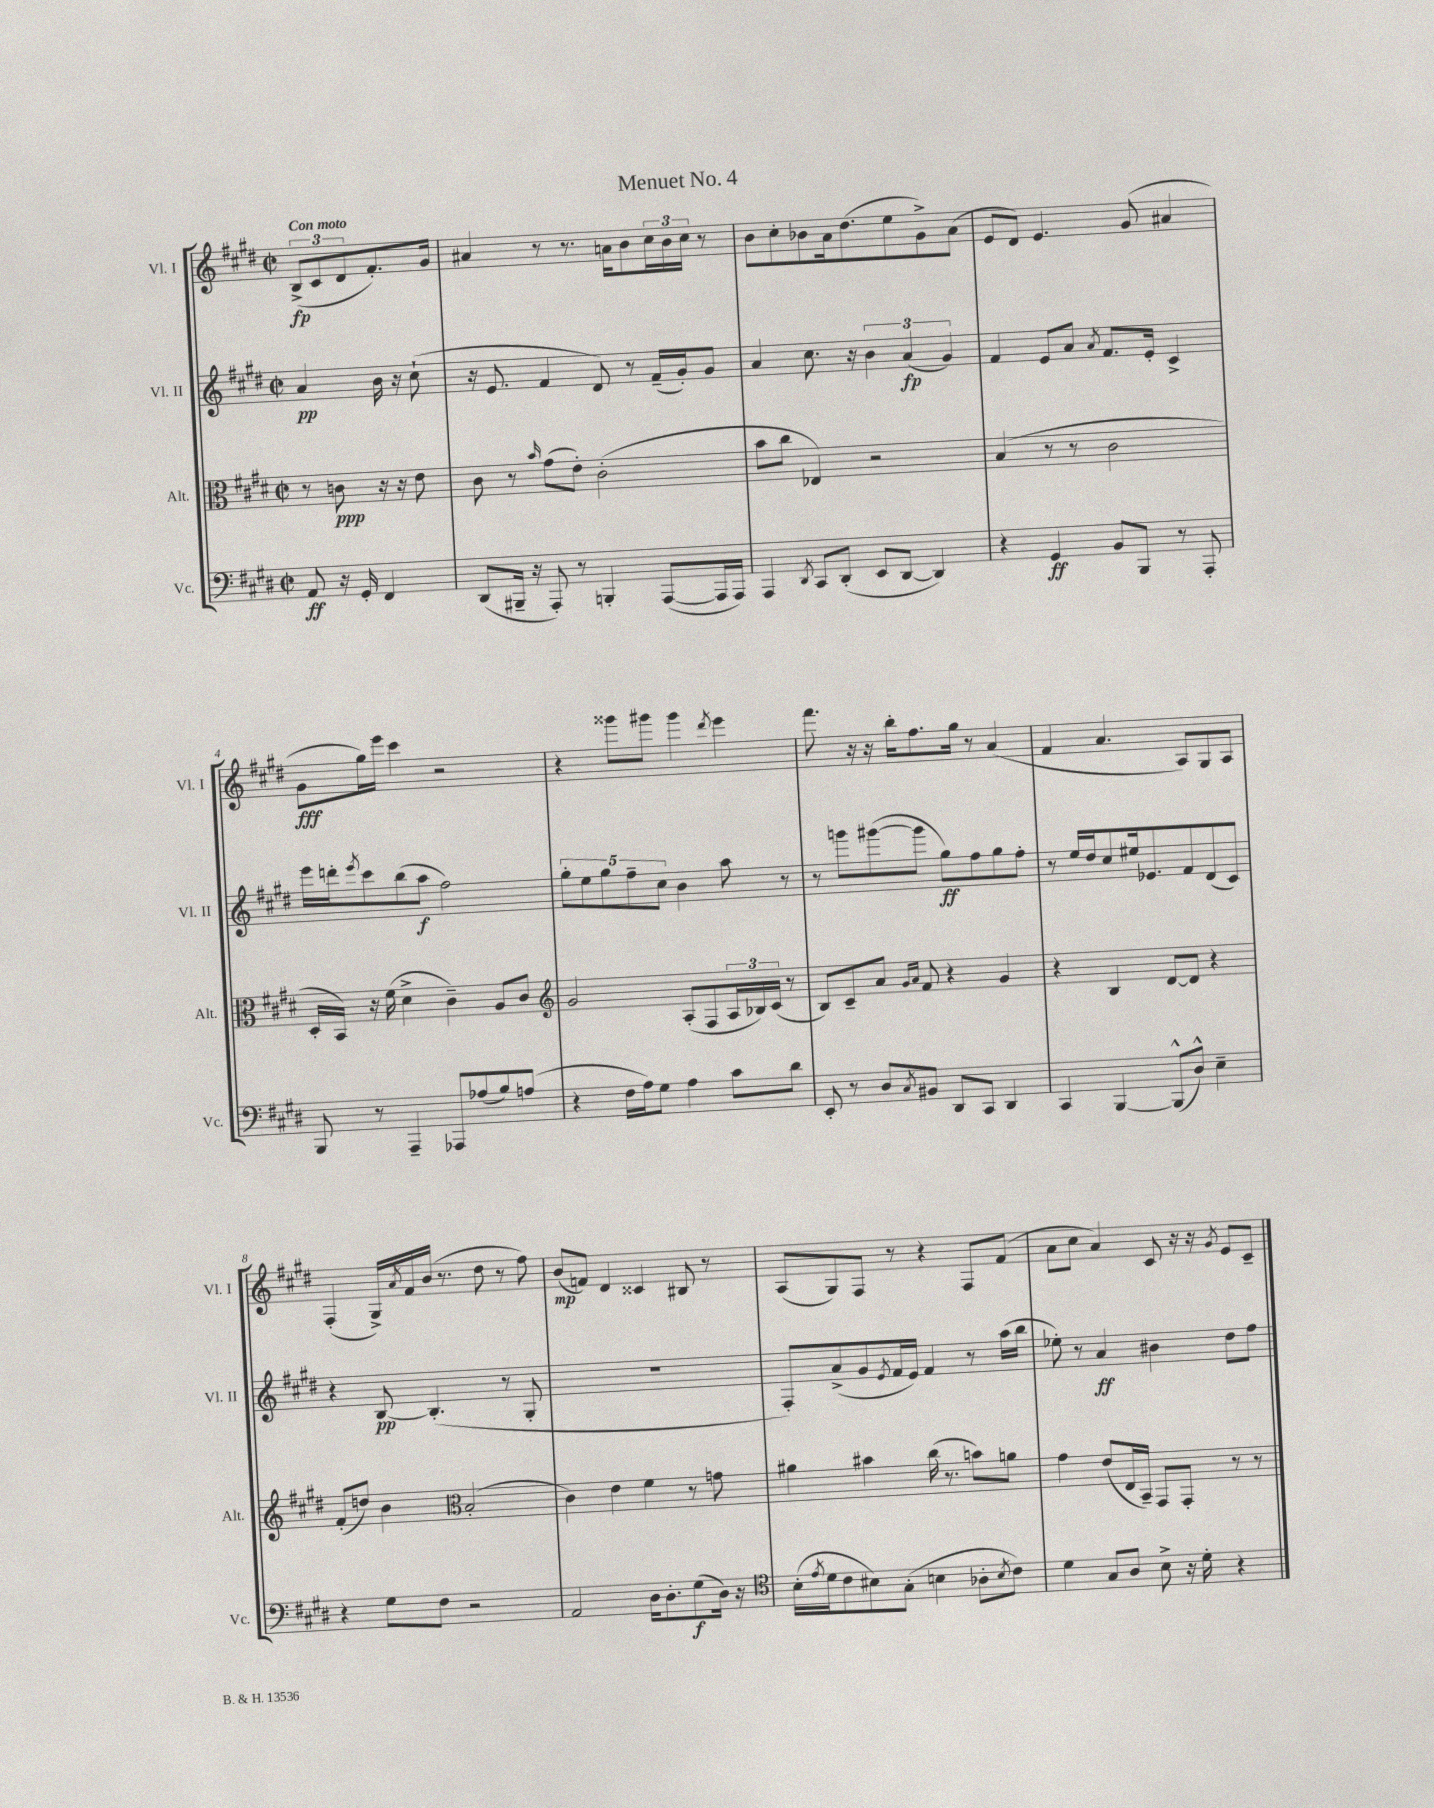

**kern	**kern	**kern	**kern
*staff4	*staff3	*staff2	*staff1
*clefF4	*clefC3	*clefG2	*clefG2
*k[f#c#g#d#]	*k[f#c#g#d#]	*k[f#c#g#d#]	*k[f#c#g#d#]
*M2/2	*M2/2	*M2/2	*M2/2
*met(c|)	*met(c|)	*met(c|)	*met(c|)
8AA/	8r	4a/	(12B^/L
.	.	.	12c#/
16r	8c\	.	.
.	.	.	12d#/
16GG#'/	.	.	.
4FF#/	16r	16b\	8.f#'/)
.	16r	16r	.
.	8e\	(8cc#`\	.
.	.	.	16g#/Jk
=	=	=	=
(8DD#/L	8c#\	16r	4a#/
.	.	8.e/	.
16BBB#~/Jk	8r	.	.
16r	.	.	.
.	16qqb/	.	.
8AAA'/)	(8g#\L	4f#/	8r
8r	8e'\J)	.	8.r
4BBB'/	(2c#'\	8d#/)	.
.	.	.	16a\LK
.	.	8r	8b\
([8AAA/L	.	(16f#~/LL	24cc#\L
.	.	.	24b\
.	.	16g#'/J)	.
.	.	.	24cc#\JJ
16AAA/]L	.	8g#/J	8r
16AAA/JJ)	.	.	.
=	=	=	=
4AAA/	8b\L	4a/	8b\L
.	8cc#\J	.	8cc#'\
8qDD#/	.	.	.
8CC#/L	4E-/)	8.cc#\	8b-\
(8DD#'/J	.	.	16a\k
.	.	16r	(8.dd#\
8EE/L	2r	6b\	.
[8DD#/J	.	.	8ee\
.	.	(6a/	.
4DD#/])	.	.	8g#^\)
.	.	6g#/)	.
.	.	.	(8a\J
=	=	=	=
4r	(4B/	4f#/	8e/L
.	.	.	8d#/J)
4GG#/	8r	8e/L	4.e/
.	8r	8a/J	.
.	.	8qa/	.
8BB/L	2c#\	8.f#/L	.
8BBB/J	.	.	(8g#/
.	.	16e'/Jk	.
8r	.	4c#^/	4a#/
8AAA'/	.	.	.
=	=	=	=
8BBB/	16D#'/LL	16eee\LL	8g#\L
.	16BB/JJ)	16ddd'\J	.
.	.	8qeee/	.
8r	16r	8ccc#\	16gg#\L)
.	(16f#\	.	16eee\JJ
4AAA~/	4d#^\	(8bb\	4ccc#\
.	.	8aa\J	.
8AAA-/L	4c#~\)	2ff#\)	2r
(8A-/	.	.	.
8B/)	8A/L	.	.
(8A/J	8c#/J	.	.
=	=	=	=
*	*clefG2	*	*
4r	2g#/	10gg#'\L	4r
.	.	10ee\	.
.	.	10gg#\	.
16F#\LL	.	.	8ggg##\L
.	.	10ff#~\	.
16A\J)	.	.	.
8G#\J	.	.	8ggg#\J
.	.	10cc#\J	.
4A\	(8A'/L	4b\	4ggg#\
.	8F#/	.	.
.	.	.	8qddd#/
8c#\L	24A/L	8aa\	4eee\
.	24B-/)	.	.
.	(24c#/JJ	.	.
8d#\J	8r	8r	.
=	=	=	=
8EE'/	8B/L)	8r	8.fff#\
8r	8c#~/	8ggg\L	.
.	.	.	16r
8D#/L	8a/J	([8ggg#\	16r
.	.	.	16bb'\LK
.	16qqg#/LL	.	.
8qC#/	16qqa/JJ	.	.
8BB#/J	8f#/	8ggg#\]J	8.ff#\
8DD#/L	4r	8gg#\L)	.
.	.	.	16gg#\Jk
8CC#/J	.	8ff#\	8r
4DD#/	4g#/	8gg#\	(4a/
.	.	8ff#'\J	.
=	=	=	=
4CC#/	4r	8r	4f#/
.	.	16ee/LL	.
.	.	16dd#/J	.
[4BBB/	4B/	8cc#/	4.a/
.	.	16ee#/k	.
.	.	8.e-/	.
(8BBB^^/]L	[8d#/L	.	.
8D#^^/J)	8d#/]J	8f#/	8A/L)
4E~\	4r	(8d#/	8G#/
.	.	8c#/J)	8A/J
=	=	=	=
4r	(8f#'/L	4r	(4F#'/
.	8dd/J)	.	.
8G#\L	4b\	[8B/	16G#^/LL)
.	.	.	8qa/
.	.	.	16f#/
8F#\J	.	(4.B'/]	(16b/JJ
.	.	.	8.r
*	*clefC3	*	*
2r	(2B'/	.	.
.	.	.	8dd#\
.	.	8r	8r
.	.	8G#'/	8ff#\)
=	=	=	=
2AA/	4c#\)	1r	(8b/L
.	.	.	8f/J)
.	4e\	.	4d#/
16D#\LK	4f#\	.	4c##/
8.D#'\	.	.	.
(8G#\	8r	.	8B#/
16D#\Jk)	8g\	.	8r
16r	.	.	.
=	=	=	=
*clefC4	*	*	*
(16B'\LL	4a#\	8F#'/L)	(8A/L
8qe/	.	.	.
16d#\J	.	.	.
8c#\	.	(8a^/	8G#/)
8B#\)	4b#\	8g#/	8F#/J
.	.	8qe/	.
(8G#'\J	.	16f#/L	8r
.	.	16e/JJ)	.
4B\	(16cc#\	4f#/	4r
.	8.r	.	.
8A-'\L	8b\L)	8r	8F#/L
8qB/	.	.	.
8c#\J)	8a\J	(16aa\LL	(8f#/J
.	.	16bb\JJ	.
=	=	=	=
4d#\	4g#\	8ee-'\)	8a\L
.	.	8r	8cc#\J
8G#/L	(8e/L	4a/	4a/)
8A/J	16E/L	.	.
.	16BB~/JJ)	.	.
8B^\	8GG#/L	4b#\	8c#/
16r	8GG#'/J	.	16r
16d#'\	.	.	16r
.	.	.	8qg#/
4r	8r	8dd#\L	8e/L
.	8r	8ff#\J	8c#~/J
==	==	==	==
*-	*-	*-	*-
